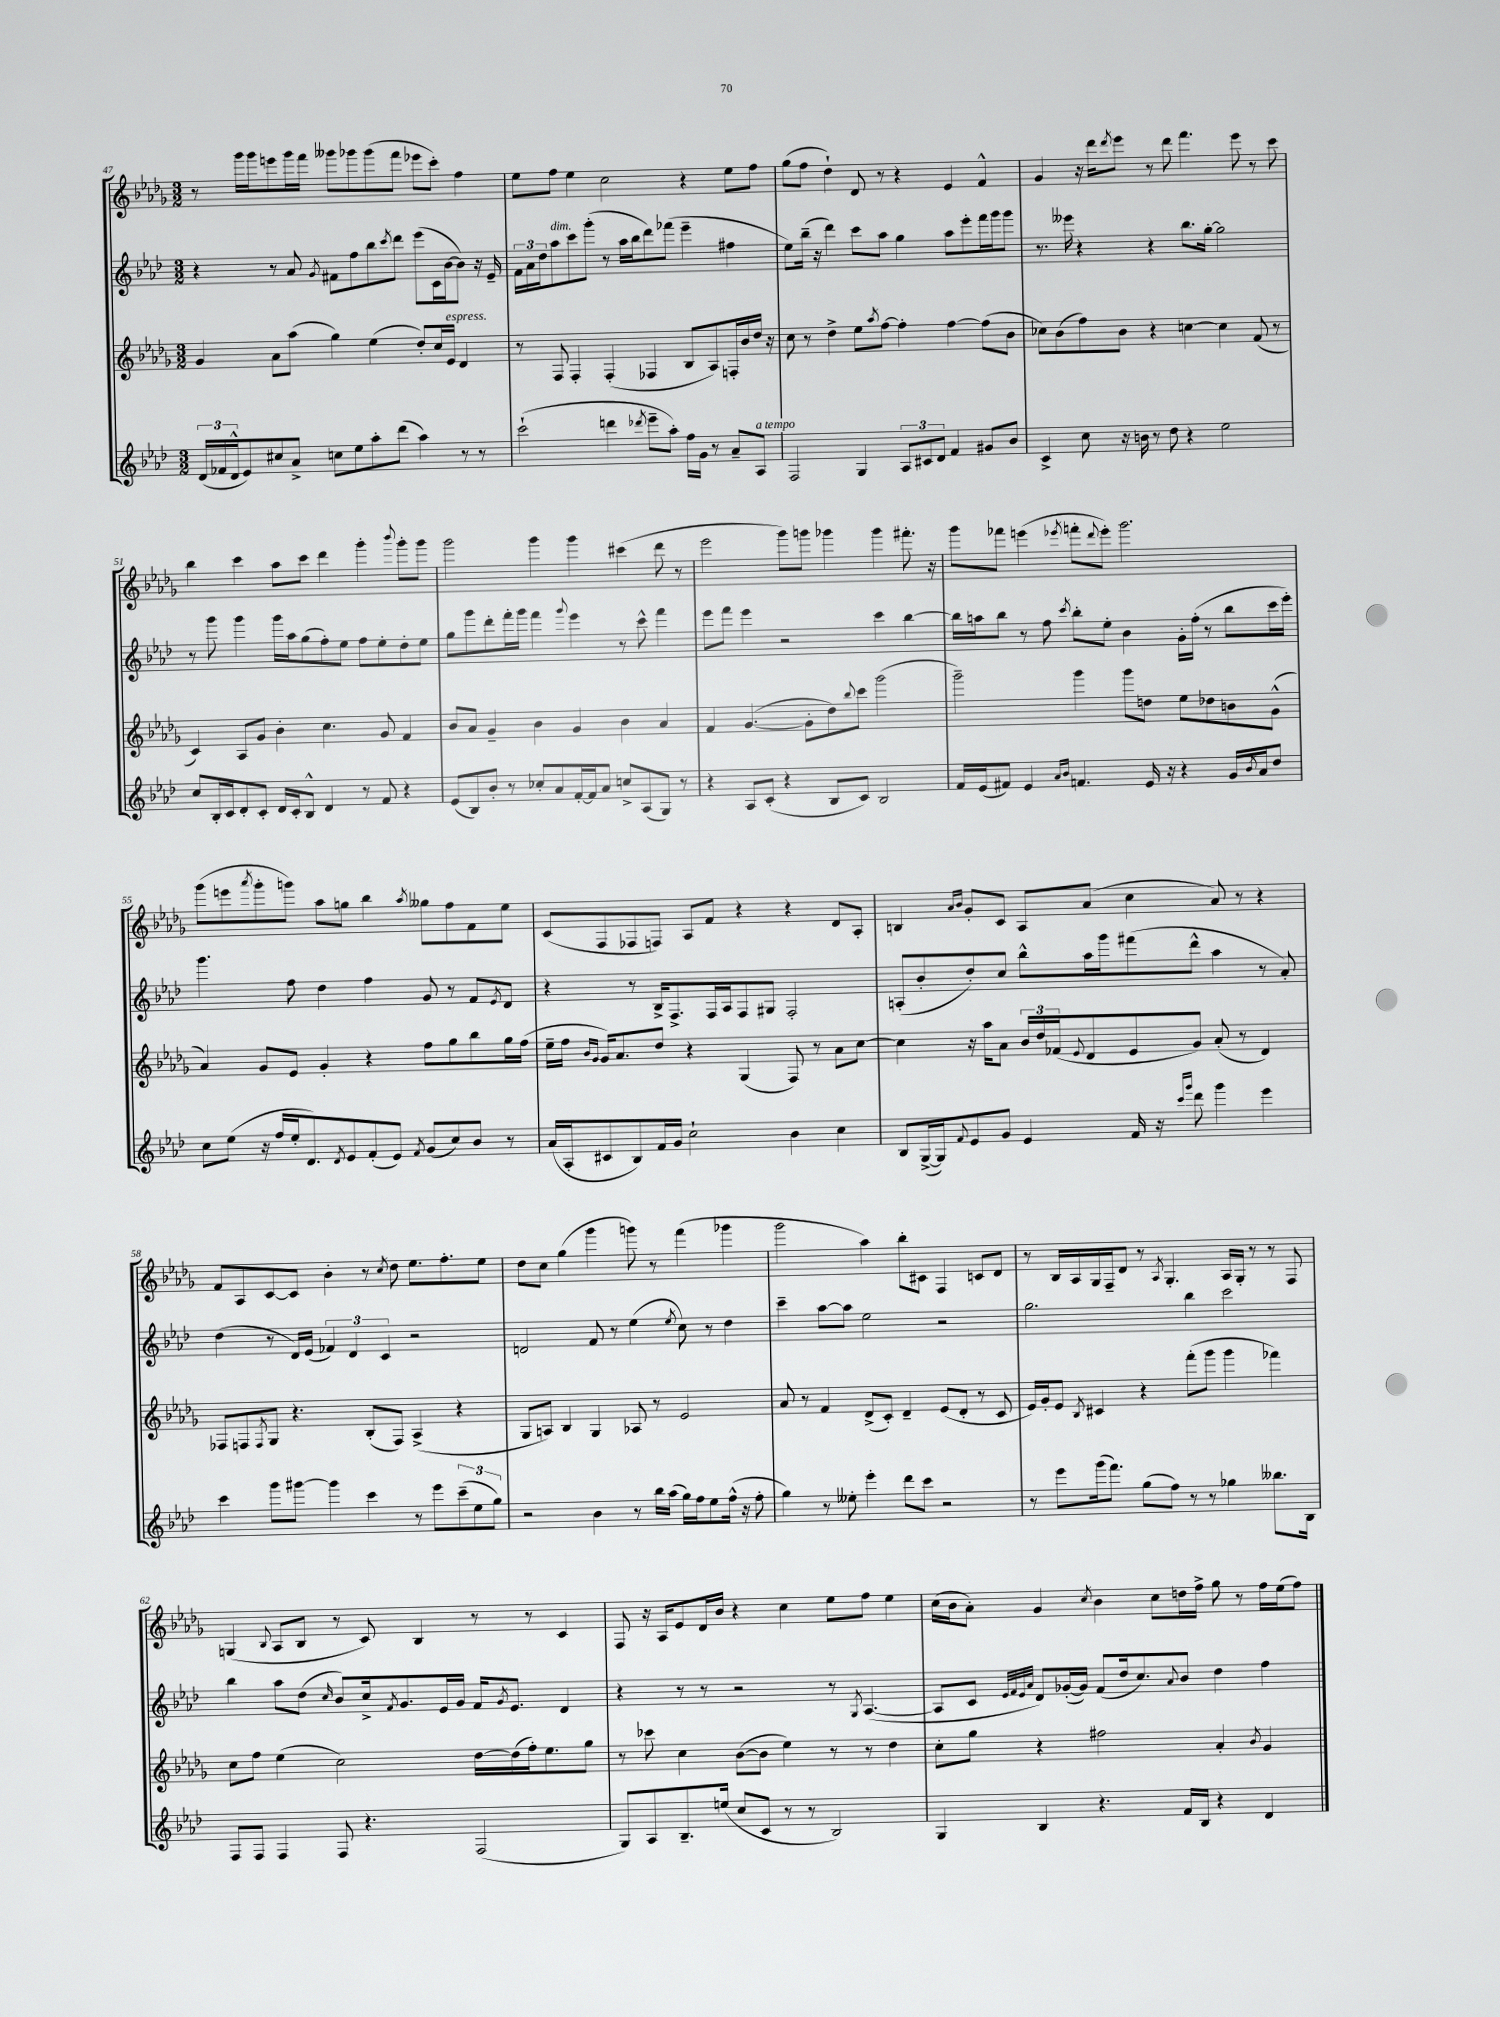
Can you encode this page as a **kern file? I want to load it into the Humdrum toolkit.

**kern	**kern	**kern	**kern
*staff4	*staff3	*staff2	*staff1
*clefG2	*clefG2	*clefG2	*clefG2
*k[b-e-a-d-]	*k[b-e-a-d-g-]	*k[b-e-a-d-]	*k[b-e-a-d-g-]
*M3/2	*M3/2	*M3/2	*M3/2
(24d-	4g-	4r	8r
24f-	.	.	.
24d-^^	.	.	.
8e-)	.	.	16ggg-
.	.	.	16ggg-
8cc#	8a-	8r	8eee
8a-^	(8aa-	8a-	16ggg-
.	.	.	16fff
.	.	8qg	.
8cc	4gg-)	8f#	8ggg--
8ee-	.	8ff	8ggg-
8aa-'	(4ee-	8bb-	(8ggg-
.	.	8qccc	.
(8ddd-	.	8ddd-	8fff
4aa-)	8dd-')	(8eee-	8eee-
.	16cc	16c	8ccc')
.	16e-	[16b-	.
8r	4d-	8b-])	4ff
8r	.	16r	.
.	.	16e-~	.
=	=	=	=
(2ccc`	8r	24f	8ee-
.	.	24a-	.
.	.	24dd-	.
.	8F	8aa-	8ff
.	4F'	8ccc	4ee-
.	.	(8ggg'	.
4ddd	(4F'	8r	2cc
.	.	16aa-	.
.	.	16bb-	.
8qddd-	.	.	.
8eee-~	4F-	8ddd-)	.
8aa-')	.	(8fff-	.
16ff	8B-	4eee-~	4r
16g	.	.	.
8r	8A-)	.	.
8a-~	16F'	4ff#	8ee-
.	16b-	.	.
8A-	16dd-	.	8ff
.	16r	.	.
=	=	=	=
2F	8cc	8ee-)	(8gg-
.	8r	(16bb-~	8ff
.	.	16r	.
.	4dd-^	4ddd-)	4dd-`)
4G	8ee-	8ccc	8d-
.	8qaa-	.	.
.	[8ff	8aa-	8r
12A-	4ff']	4gg	4r
12c#	.	.	.
12d-	.	.	.
4f	[4ff	8aa-	4e-
.	.	8eee-'	.
8g#	(8ff]	16fff	4f^^
.	.	16ggg	.
8b-	8b-	8ggg	.
=	=	=	=
4c^	8cc-)	8.r	4g-
.	(8b-	.	.
.	.	16eee--	.
8cc	8ff)	4r	16r
.	.	.	16ddd-
.	.	.	8qddd-
16r	8b-	.	8eee-
16b	.	.	.
8r	4r	4r	8r
8dd-	.	.	8ddd-
4r	[4cc	8.bb-	4.fff
.	.	[16gg'	.
2ee-	4cc]	2gg]	.
.	.	.	8eee-
.	(8f	.	8r
.	8r	.	8ccc
=	=	=	=
8cc	4c)	8r	4bb-
16B-'	.	8ggg	.
16c	.	.	.
8d-'	8A-	4ggg	4ccc
8c'	8g-	.	.
16d-	4b-'	16ggg	8aa-
16c'	.	16aa-	.
8B-^^	.	(8gg	8ccc
4d-	4.cc	8ff')	4ddd-
.	.	8ee-	.
8r	.	8ff	4ggg-'
8f	8g-	8ee-'	.
.	.	.	8qqbbb-
4r	4f	8dd-'	8ggg-'
.	.	8ee-	8ggg-
=	=	=	=
(8e-	8b-	8gg	2ggg-
8B-)	8a-	8ggg	.
8b-'	4g-~	8ddd-'	.
8r	.	16fff'	.
.	.	16ggg	.
8cc-'	4b-	4fff	4ggg-
8a-	.	.	.
.	.	8qqggg	.
[16f'	4g-	4eee-	4ggg-
16f]	.	.	.
8a-	.	.	.
8cc^	4b-	8r	(4ccc#
(8A-	.	8ccc^^	.
8G)	4a-	4fff	8ddd-
8r	.	.	8r
=	=	=	=
4r	4f	8eee-	2eee-
.	.	8fff	.
8A-	([4.g-	4eee-	.
(8c'	.	.	.
4r	.	2r	8ggg-)
.	8g-']	.	8ggg
8B-	8dd-)	.	4ggg-
.	8qqbb-	.	.
8c)	8ccc	.	.
2B-	(2ggg-	4ccc	4ggg-
.	.	[4bb-	8.fff#'
.	.	.	16r
=	=	=	=
16f	2ggg-~)	16bb-]	8ggg-
(16e-	.	16aa	.
8f#)	.	8bb-	8fff-
4e-	.	8r	(4eee
.	.	8ff	.
16qqa-	.	.	.
16qqb-	.	8qccc	8qeee-
4.f	4ggg-	8bb-'	8fff'
.	.	.	8qqddd-
.	.	8ee-'	8eee-')
.	8ggg-	4b-	2.ggg-
16e-	8dd	.	.
16r	.	.	.
4r	8ee-	16g'	.
.	.	(16ff'	.
.	8dd-	8r	.
16g	8b	8bb-	.
8qb-	.	.	.
16a-	.	.	.
8dd-	(8g-^^	16ccc	.
.	.	16eee-')	.
=	=	=	=
8cc	4a-)	4.ggg	(8ggg-
(8ee-	.	.	8eee
.	.	.	8qaaa-
16r	8g-	.	8ggg-'
16ff	.	.	.
16ee-'	8e-	8ff	8ggg)
8.d-)	.	.	.
.	4g-'	4dd-	8aa-
8qd-	.	.	.
8e-	.	.	8gg
(8f'	4r	4ff	4bb-
8e-)	.	.	.
8qf	.	.	8qaa-
(8g	8ff	8g	8gg--
8cc)	8gg-	8r	8ff
8b-	8bb-	8f	8f
.	.	8qe-	.
8r	16gg-	8d-	8ee-
.	(16ff	.	.
=	=	=	=
(16a-	16ee-~	4r	(8c
16A-'	16ff	.	.
.	16qqb-	.	.
.	16qqg-	.	.
8c#	16g-)	.	8F
.	8.a-	.	.
8B-)	.	8r	8F-
16f	8dd-	16B-^	8F)
16g	.	8.F^	.
2cc`	4r	.	8A-
.	.	16F	8f
.	.	16A-	.
.	(4G-	8F	4r
.	.	8G#	.
4b-	8F)	2F'	4r
.	8r	.	.
4cc	8a-	.	8d-
.	[8cc	.	8A-'
=	=	=	=
8B-	4cc]	(8A'	4B
([16G^	.	8b-'	.
16G])	.	.	.
.	.	.	16qqa-
8qqf	.	.	16qqb-
8e-	16r	8dd-')	8g-'
.	16aa-	.	.
8g	8a-	8cc	8c
4e-	24b-	8bb-^^	8A-
.	24dd-	.	.
.	(24f-	.	.
.	8qqe-	.	.
.	8d-	16aa-	(8a-
.	.	16ggg	.
16f	8e-	(8fff#	4cc
16r	.	.	.
16qqccc	.	.	.
16qqggg	.	.	.
8ddd-	8g-)	8ddd-^^	.
4ggg	(8a-'	4aa-	8a-)
.	8r	.	8r
4eee-	4d-)	8r	4r
.	.	8a-')	.
=	=	=	=
4ccc	8F-	(4dd-	8f
.	8F	.	8A-
.	8qF	.	.
8ggg	8G-	8r	[8c
[8ggg#	4.r	16d-)	8c]
.	.	(16e-	.
4ggg#]	.	6f-)	4b-'
.	.	6d-	.
4ccc	(8B-'	.	8r
.	.	6c	.
.	.	.	8qcc
.	8F)	.	8dd-
8r	(4A-^	2r	8.ee-
8eee-	.	.	.
.	.	.	8.ff'
(12ccc~	4r	.	.
12ee-	.	.	.
.	.	.	8ee-
12gg)	.	.	.
=	=	=	=
2r	8G-	2d	8dd-
.	8A)	.	8cc
.	4B-	.	(4gg-
4b-	4G-	8f	4ggg-
.	.	8r	.
8r	8A-	(4ee-	8ggg)
16bb-	8r	.	8r
(16aa-	.	.	.
.	.	8qee-	.
16gg)	2e-	8cc)	(4fff
16ff	.	.	.
8ee-	.	8r	.
(16ff^^	.	4dd-	4ggg-
16r	.	.	.
8ff'	.	.	.
=	=	=	=
4gg)	8a-	4ccc~	2ggg-
.	8r	.	.
8r	4f	[8aa-	.
8ee--'	.	8aa-]	.
4eee-'	(8d-^	2ee-	4aa-)
.	8c')	.	.
8ddd-	4d-~	.	8bb-'
8ccc	.	.	8c#
2r	(8e-	2r	4F
.	8d-'	.	.
.	8r	.	8c
.	8c	.	8d-
=	=	=	=
8r	16e-)	2.gg	8r
.	16g-'	.	.
8eee-	8e-	.	16B-
.	.	.	16A-
.	8qB-	.	.
(16ggg	4c#	.	16G-
8.fff)	.	.	16F~
.	.	.	8d-
(8gg	4r	.	8r
.	.	.	8qA-
8ff)	.	.	4.G-'
8r	(8fff'	4bb-	.
8r	8ggg-	.	.
4gg-	4ggg-	2ccc	16A-
.	.	.	16G-'
.	.	.	8r
8.bb--	4fff-)	.	8r
.	.	.	8F
16B-	.	.	.
=	=	=	=
8F	8cc	4bb-	(4G
8F	8ff	.	.
.	.	.	8qqB-
4F	(4ee-	8aa-	8A-
.	.	(8dd-	8B-
.	.	16qqcc	.
8F	2cc)	8b-)	8r
4.r	.	16cc^	8c)
.	.	8qf	.
.	.	8.g	.
.	.	.	4B-
.	.	16e-	.
.	.	16g	.
(2F	[16dd-	16f	8r
.	.	8qg	.
.	(16dd-]	8.e-	.
.	16ff')	.	8r
.	8.ee-	.	.
.	.	4d-	4c
.	8gg-	.	.
=	=	=	=
8G)	8r	4r	8F
8A-	8ccc-	.	16r
.	.	.	16A-
8.B-~	4cc	8r	8e-
.	.	8r	16d-
(16ee	.	.	16b-
8cc	([8b-	2r	4r
8c	8b-]	.	.
8r	4ee-)	.	4cc
8r	.	.	.
2B-)	8r	8r	8ee-
.	.	8qG	.
.	8r	([4.A-	8ff
.	4dd-	.	4ee-
=	=	=	=
4G	8cc'	8A-]	(16cc
.	.	.	16b-
.	8gg-	8c	8a-')
.	.	32qqe-	.
.	.	32qqf	.
.	.	32qqe-	.
.	.	32qqa-	.
4B-	4r	8d-)	4g-
.	.	([16g-'	.
.	.	16g-])	.
.	.	.	8qcc
4.r	2ff#	(8f	4b-
.	.	16dd-	.
.	.	8.cc)	.
.	.	.	8cc
.	.	8qqa-	.
16f	.	8b-	16dd
16B-	.	.	16ff^
4r	4a-'	4dd-	8gg-
.	.	.	8r
.	8qb-	.	.
4d-	4g-	4ff	16ff
.	.	.	(16ee-
.	.	.	8ff)
==	==	==	==
*-	*-	*-	*-
